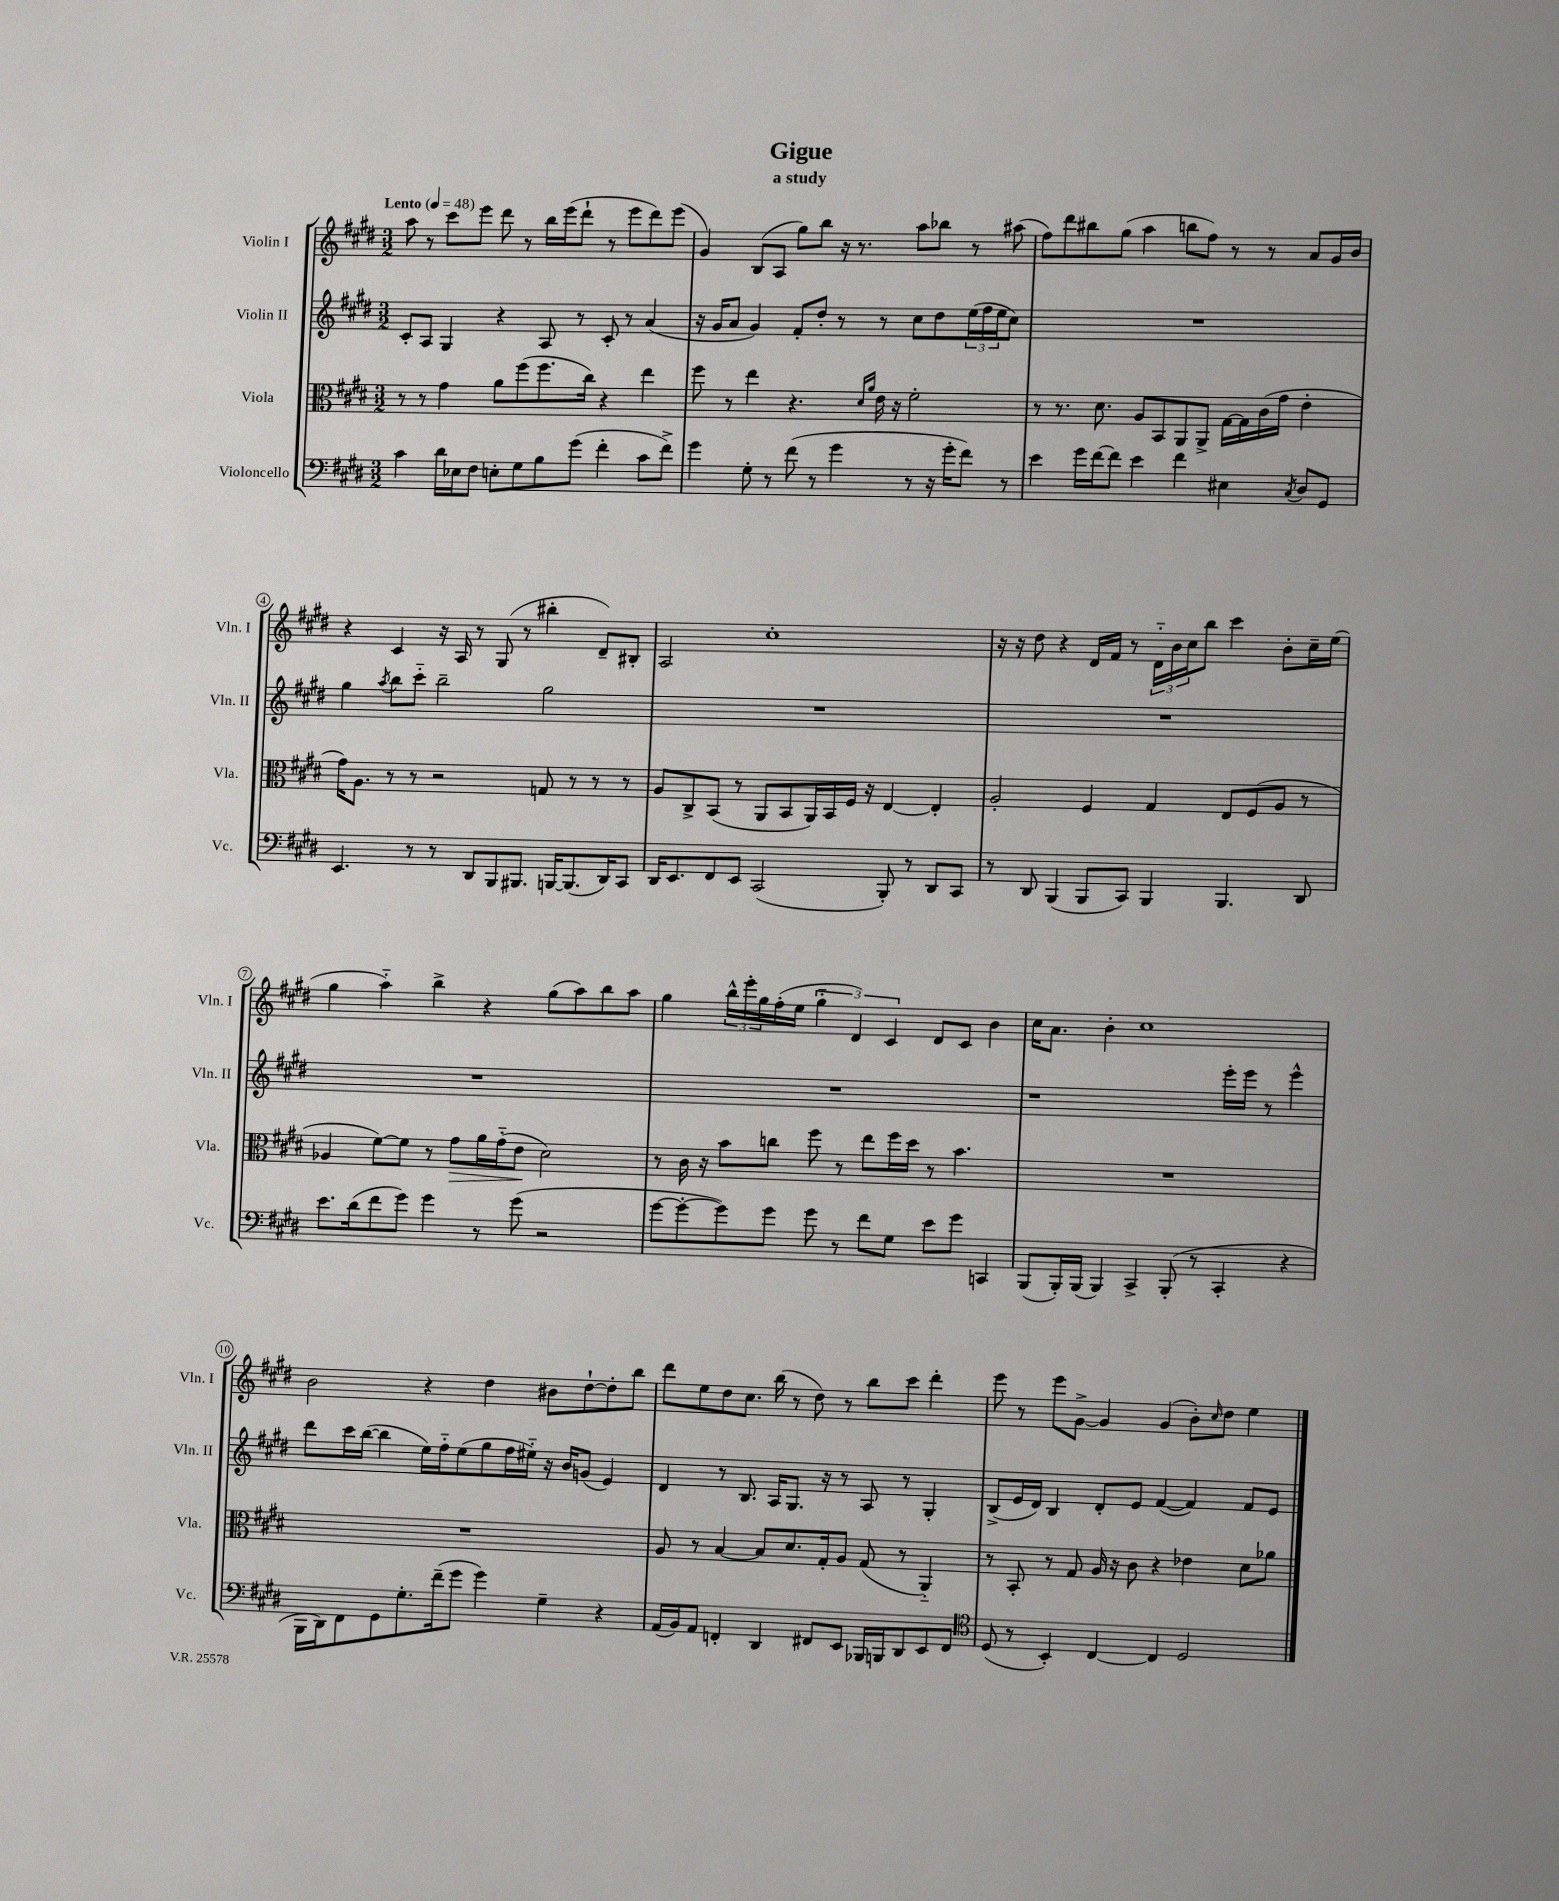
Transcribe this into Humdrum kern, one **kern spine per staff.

**kern	**kern	**kern	**kern
*staff4	*staff3	*staff2	*staff1
*clefF4	*clefC3	*clefG2	*clefG2
*k[f#c#g#d#]	*k[f#c#g#d#]	*k[f#c#g#d#]	*k[f#c#g#d#]
*M3/2	*M3/2	*M3/2	*M3/2
*MM48	*MM48	*MM48	*MM48
4c#\	8r	8c#'/L	8aa\
.	8r	8A/J	8r
16d#\LL	4g#\	4G#/	8ccc#\L
16E-\J	.	.	.
8F#\J	.	.	8eee\J
8E'\L	8a\L	4r	8ddd#\
8G#\	(8ff#\	.	8r
8B\	8.ff#\	8A/	16bb\LL
.	.	.	(16eee\J
(8g#\J	.	8r	8ddd#`\J
.	16cc#\Jk)	.	.
4f#'\	4r	8c#'/	8r
.	.	8r	8eee\L
8c#\L	4ee\	(4a/	8ddd#\)
8f#^\J)	.	.	(8eee\J
=	=	=	=
4g#\	8ff#\	16r	4g#/)
.	.	16g#/LK	.
.	8r	8a/J	.
8G#'\	4ee\	4g#/)	(8B/L
8r	.	.	8A/J
(8f#\	4.r	8f#'/L	8gg#\L)
8r	.	8dd#'/J	8bb\J
4g#\	.	8r	16r
.	.	.	8.r
.	16qqd#/LL	.	.
.	16qqa/JJ	.	.
.	16e\	8r	.
.	16r	.	.
8r	2f#'\	8cc#\L	8aa\L
16r	.	8dd#\	8bb-\J
16g#'\LK	.	.	.
8f#\J)	.	(24ee\L	8r
.	.	24ff#\	.
.	.	24ee\J	.
8r	.	8cc#\J)	(8aa#\
=	=	=	=
4e\	8r	1.r	8ff#\L)
.	8.r	.	8ddd#\
16g#\LL	.	.	8bb#\
[16f#\J	8.d#\	.	.
8f#\]J	.	.	(8gg#\J
4e\	8A/L	.	4aa\
.	8BB/	.	.
4f#\	8AA/	.	8bb\L
.	8AA^/J	.	8ff#\J)
4E#\	[16G#\LL	.	8r
.	16G#\]	.	.
.	(16c#\	.	8r
.	16g#\JJ	.	.
8qC#/	.	.	.
8D#/L	4e'\	.	8a/L
8GG#/J	.	.	16g#/L
.	.	.	16b/JJ
=	=	=	=
4.EE/	16g#\LK)	4gg#\	4r
.	8.A\J	.	.
.	.	8qaa/	.
.	8r	8bb\L	4c#/
8r	8r	8ccc#'~\J	.
8r	2r	2bb~\	16r
.	.	.	16A/
8DD#/L	.	.	8r
8BBB/	.	.	(8G#/
8.BBB#/J	.	.	8r
.	8G/	2gg#\	4bb#'\
[16BBB/LK	.	.	.
(8.BBB/]	8r	.	.
.	8r	.	8d#~/L)
16DD#/K)	.	.	.
8CC#/J	8r	.	8B#'/J
=	=	=	=
16DD#/LK	8A/L	1.r	2A/
8.EE/	.	.	.
.	8C#^/	.	.
8FF#/	(8BB/J	.	.
8EE/J	8r	.	.
(2CC#/	8AA/L	.	1cc#'
.	8BB/	.	.
.	16AA/L)	.	.
.	16BB/	.	.
.	16F#/JJ	.	.
.	16r	.	.
8BBB'/)	[4E/	.	.
8r	.	.	.
8DD#/L	4E'/]	.	.
8CC#/J	.	.	.
=	=	=	=
8r	2A'/	1.r	16r
.	.	.	16r
8DD#/	.	.	8dd#\
(4BBB/	.	.	4r
8BBB/L	4F#/	.	16d#/LL
.	.	.	16f#/JJ
8CC#/J)	.	.	8r
4BBB/	4G#/	.	24d#'~\LL
.	.	.	24b\
.	.	.	24cc#\J
.	.	.	8bb\J
4.BBB/	8E/L	.	4ccc#\
.	(8F#/	.	.
.	8A/J	.	8b'\L
8DD#/	8r	.	16cc#~\L
.	.	.	(16ee\JJ
=	=	=	=
8.e\L	4A-/	1.r	4gg#\
(16d#\k	.	.	.
8f#\	[8f#\L)	.	4aa'~\)
8g#\J)	8f#\]J	.	.
4g#\	8r	.	4bb^\
.	8g#\L	.	.
8r	16a\L	.	4r
.	(16g#'~\J	.	.
(8g#\	8e\J	.	.
2r	2d#\)	.	(8gg#\L
.	.	.	8aa\)
.	.	.	8bb\
.	.	.	8aa\J
=	=	=	=
[8g#\L	8r	1.r	4gg#\
8g#'\_	16c#\	.	.
.	16r	.	.
8g#\])	8b\L	.	24bb^^\LL
.	.	.	24eee'\
.	.	.	24gg#\
8g#\J	8cc\J	.	(16ff#'\
.	.	.	16ee\JJ
8g#\	8ff#\	.	6gg#'~\
8r	8r	.	.
.	.	.	6d#/)
8f#\L	8ee\L	.	.
.	.	.	6c#/
8G#\J	16ff#\L	.	.
.	16dd#\JJ	.	.
8e\L	8r	.	8d#/L
8g#\J	4.b\	.	8c#/J
4CC/	.	.	4b\
=	=	=	=
(8BBB/L	1.r	1r	16cc#\LK
.	.	.	8.a\J
16BBB'/L)	.	.	.
(16BBB/JJ	.	.	.
4BBB/)	.	.	4b'\
4CC#^/	.	.	1cc#
(8BBB'/	.	.	.
8r	.	.	.
4CC#'/	.	16eee'\LL	.
.	.	16eee\JJ	.
.	.	8r	.
4r	.	4eee^^\	.
=	=	=	=
16BBB\LL	1.r	8ddd#\L	2b\
16DD#\J)	.	.	.
8FF#\	.	16ccc#\L	.
.	.	([16bb\JJ	.
8GG#\	.	4bb\]	.
8.G#'\	.	.	.
.	.	16ee\LL)	4r
(16f#~\k	.	16ff#'~\J	.
8g#\J	.	(8ee\	.
4g#\)	.	8gg#\	4dd#\
.	.	16ff#\L	.
.	.	16ee#'~\JJ)	.
4G#~\	.	16r	8b#\L
.	.	16b/LK	.
.	.	(8g/J	[8dd#`\
4r	.	4e/)	8dd#'\]
.	.	.	8bb\J
=	=	=	=
(16AA/LL	8A/	4d#/	8ddd#\L
16BB/J)	.	.	.
8AA/J	8r	.	8ee\
4FF'/	[4B/	8r	8dd#\
.	.	8.B/	8.cc#\J
4DD#/	8B/]L	.	.
.	.	16A/LK	(16bb\
.	8.d#/	8.G#/J	8r
8FF#/L	.	.	8dd#\)
.	16G#'/k	16r	.
8EE/J	8A/J	8r	8r
16BBB-/LL	(8G#/	8A/	8bb\L
16BBB/J	.	.	.
8DD#/	8r	8r	8ccc#\J
8EE/	4AA'~/)	4G#'/	4ddd#'\
8FF#/J	.	.	.
=	=	=	=
*clefC4	*	*	*
(8D#/	8r	(8B^/L	8eee\
8r	8BB'/	16e/L	8r
.	.	16d#/JJ)	.
4BB'/)	8r	4B/	8eee\L
.	8G#/	.	[8g#^\J
[4C#/	16A/	8d#'/L	4g#/]
.	16r	.	.
.	8c#\	8e/J	.
4C#/]	4r	([4f#/	(4g#/
2D#/	4e-\	4f#/])	8b'\L)
.	.	.	16qqcc#/
.	.	.	8dd#\J
.	8d#\L	8f#/L	4ee\
.	8a-\J	8e/J	.
==	==	==	==
*-	*-	*-	*-
